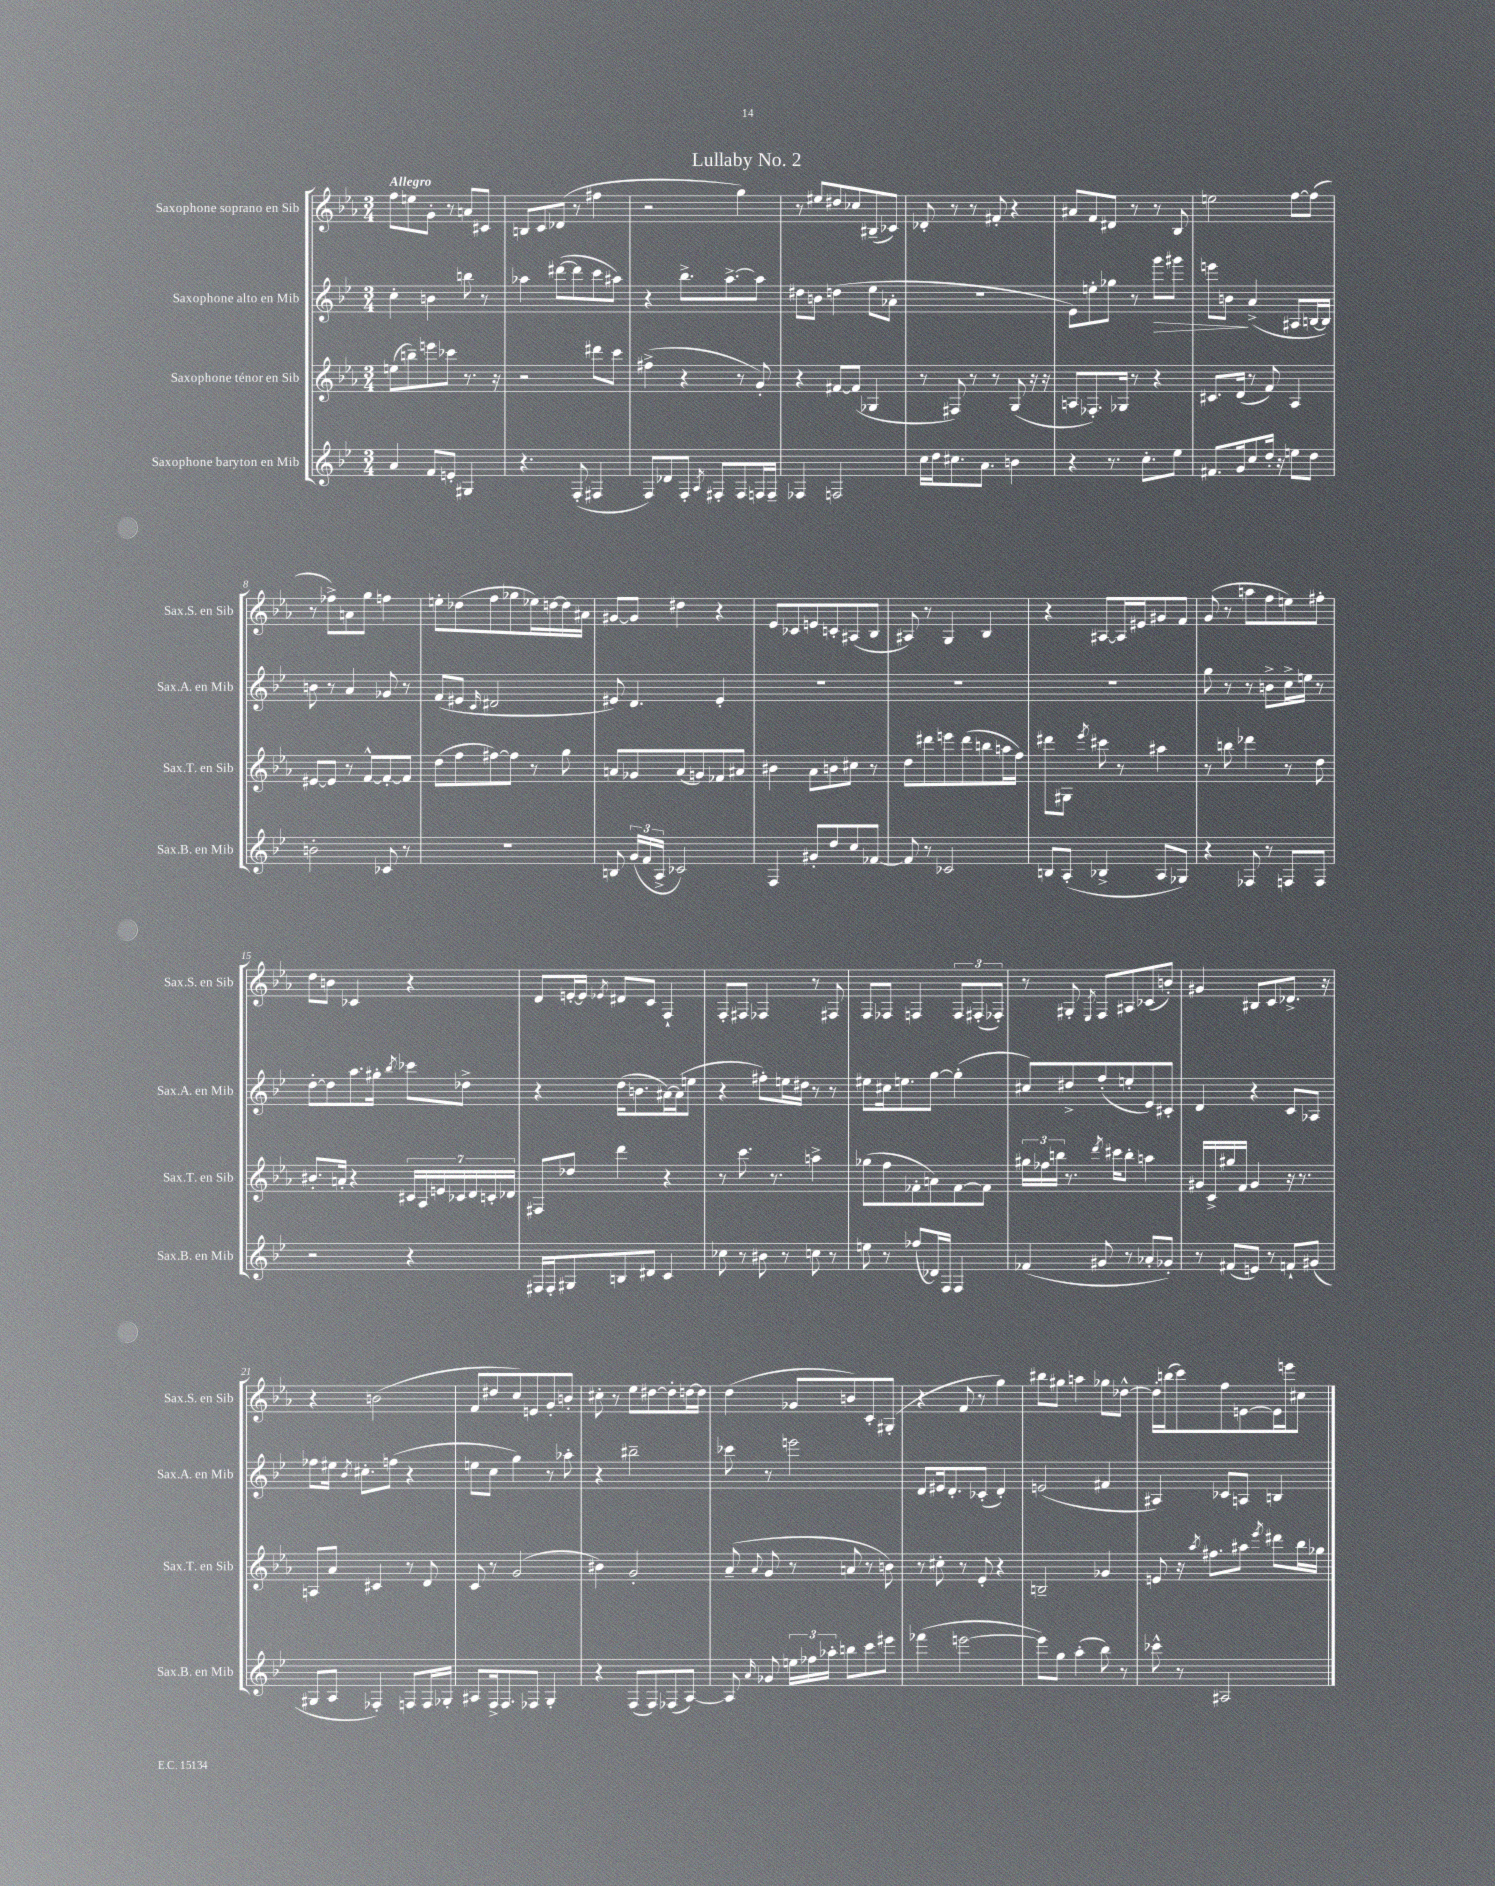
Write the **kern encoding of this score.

**kern	**kern	**kern	**dynam	**kern
*part4	*part3	*part2	*part2	*part1
*staff4	*staff3	*staff2	*staff2	*staff1
*I"Saxophone baryton en Mib	*I"Saxophone ténor en Sib	*I"Saxophone alto en Mib	*	*I"Saxophone soprano en Sib
*I'Sax.B. en Mib	*I'Sax.T. en Sib	*I'Sax.A. en Mib	*	*I'Sax.S. en Sib
*clefG2	*clefG2	*clefG2	*	*clefG2
*k[b-e-]	*k[b-e-a-]	*k[b-e-]	*	*k[b-e-a-]
*M3/4	*M3/4	*M3/4	*	*M3/4
=1	=1	=1	=1	=1
!	!	!	!	!LO:TX:a:B:t=Allegro
4a/	(8een\L	4cc'\	.	8ff\L
.	8bbn~\)	.	.	8een\
8f/L	8eeen\	4bn\	.	8g'\J
8en'/J	8ccc-X\J	.	.	8r
4G#X/	8.r	8bbn\	.	8an/L
.	.	8r	.	8c#X/J
.	16r	.	.	.
=2	=2	=2	=2	=2
4.r	2r	4aa-X\	.	8Bn/L
.	.	.	.	8c/
.	.	([8ddd#X\L	.	(8d-X/J
(8F'/	.	8ddd#\]	.	8r
4F#X/	8ddd#X\L	8ccc\	.	4ff#X\
.	8ccc\J	8aa#X\J)	.	.
=3	=3	=3	=3	=3
8F/L)	(4ff#X^\	4r	.	2r
8d-X/	.	.	.	.
8F'/J	4r	8.bb-^\L	.	.
8qA/	.	.	.	.
8F#X'/L	.	.	.	.
.	.	[8.aa^\	.	.
8F#/	8r	.	.	4gg\)
16Fn/L	8g'/)	8aa\J]	.	.
16F~/JJ	.	.	.	.
=4	=4	=4	=4	=4
4F-X/	4r	8dd#X\L	.	8r
.	.	8bn\J	.	8ee#X/L
2Fn/	[8f#X/L	(4ddn\	.	8dd#X/
.	(8f#/J]	.	.	8cc-X/
.	4G-X/	8ee-\L	.	(8B#X~/
.	.	8a-X'\J	.	8c-X/J)
=5	=5	=5	=5	=5
16cc\LL	8r	2.r	.	8d-X'/
16dd\J	.	.	.	.
8.cc#X\	8F#X/)	.	.	8r
.	8r	.	.	8r
8.a\J	.	.	.	.
.	8r	.	.	8f#X'/
4bn\	(8G/	.	.	4r
.	16r	.	.	.
.	16r	.	.	.
=6	=6	=6	=6	=6
4r	8An/L	8e-\L)	.	8a#X/L
.	8.F-X'/)	8een'\	.	8f/
8.r	.	8gg-X\J	.	8d#X/J
.	16G-X/Jk	.	.	.
.	8r	8r	.	8r
8.cc'\L	.	.	.	.
!	!	!	!LO:HP:b	!
.	4r	8ggg\L	>	8r
8ee-\J	.	8ggg#X\J	.	8B-/
=7	=7	=7	=7	=7
8.f#X/L	8.c#X/L	8eeen\L	.	2een\
.	.	8bn\J	.	.
16g/k	(16d/Jk	.	.	.
8cc/	8r	(4a^/	]	.
16dd'/Jk	8f/)	.	.	.
16r	.	.	.	.
8een\L	4A-/	8A#X/L	.	[8ff\L
8dd\J	.	[16Bn/L	.	(8ff\J]
.	.	16B/JJ])	.	.
!!LO:LB:g=z
=8	=8	=8	=8	=8
2bn'\	[8e#X/L	8bn\	.	8r
.	8e#/J]	8r	.	8ff-X^\L)
.	8r	4a/	.	8an\
.	[8f^^/L	.	.	8gg\J
8c-X/	8f'/_	8g-X/	.	4ffn\
8r	8f/J]	8r	.	.
=9	=9	=9	=9	=9
2.r	(8dd\L	(8f/L	.	8een'\L
.	8ff\	8e#X/J	.	(8dd-X\
.	.	16qqc/	.	.
.	[8ff#X\)	2d#X/	.	8ff\
.	8ff#\J]	.	.	8gg-X\
.	8r	.	.	16ee-X\L)
.	.	.	.	[16ddn\
.	8gg\	.	.	16dd\]
.	.	.	.	16a#X\JJ
=10	=10	=10	=10	=10
8Bn/	8an/L	8e#X/)	.	[8g#X/L
(24g/LL	8g-X/	4.d/	.	8g#/J]
24f/	.	.	.	.
24A^/JJ	.	.	.	.
2c-X/)	(8a/	.	.	4dd#X\
.	8gn/)	.	.	.
.	8f-X/	4e#'/	.	4r
.	8a#X/J	.	.	.
=11	=11	=11	=11	=11
4F/	4b#X\	2.r	.	8e-/L
.	.	.	.	8c-X/
8g#X'/L	8a-\L	.	.	8en/
8dd/	8bn\	.	.	8cn'/
8cc/	8cc#X\J	.	.	(8A#X/
[8f-X/J	8r	.	.	8B-/J
=12	=12	=12	=12	=12
8f-/]	8dd\L	2.r	.	8A#X/)
8r	8ddd#X\	.	.	8r
2c-X/	8eeen\	.	.	4G/
.	(8ddd#\	.	.	.
.	8bbn\	.	.	4B-/
.	16aan\L	.	.	.
.	16ff\JJ)	.	.	.
=13	=13	=13	=13	=13
8Bn/L	8ddd#X\L	2.r	.	4r
(8A'/J	8G#X\J	.	.	.
.	8qeee-/	.	.	.
4B-X^/	8ccc#X\	.	.	[8A#X/L
.	8r	.	.	16A#/L]
.	.	.	.	16e#X/J
8A/L	4aa#X\	.	.	8g#X/
8G-X/J)	.	.	.	8f/J
=14	=14	=14	=14	=14
4r	8r	8gg\	.	(8g/
.	8bbn\	8r	.	8r
8F-X/	4ddd-X\	8r	.	8aan\L
8r	.	8bn^\L	.	8ff\
8Fn/L	8r	16cc^\L	.	8een\)
.	.	16een\JJ	.	.
8F/J	8dd\	8r	.	8ff#X'\J
!!LO:LB:g=z
=15	=15	=15	=15	=15
2r	8.b#X'/L	[8dd'\L	.	8dd\L
.	.	8dd\]	.	8bn\J
.	16an'/Jk	.	.	.
.	4r	8.aa\	.	4c-X/
.	.	16gg#X'\Jk	.	.
.	.	8qbb-/	.	.
4r	28c#X/LL	8ccc-X\L	.	4r
.	28A-/	.	.	.
.	28en/	.	.	.
.	28c-X/	.	.	.
.	.	8dd-X^\J	.	.
.	28d/	.	.	.
.	28cn'/	.	.	.
.	28d-X/JJ	.	.	.
=16	=16	=16	=16	=16
16F#X/LL	8F#X/L	4r	.	8d/L
16F#'/J	.	.	.	.
8G#X/	8dd-X/J	.	.	[16en'/L
.	.	.	.	16e/JJ]
.	.	.	.	8qe-X/
8Bn/	4ddd\	(16dd\KL	.	8d#X/L
.	.	8.bn\	.	.
8d#X/J	.	.	.	8c/J
4c/	4r	[16a#X\L)	.	4F`/
.	.	(16a#\J]	.	.
.	.	8een\J	.	.
=17	=17	=17	=17	=17
8cc-X\	8r	4r	.	8F'/L
8r	8.ccc\	.	.	8F#X/J
8b#X\	.	8ff#X'\L)	.	4F-X/
.	8.r	.	.	.
8r	.	16een\L	.	.
.	.	16dd#X\JJ	.	.
8ccn\	4aan^\	8r	.	8r
8r	.	8r	.	8F#X/
=18	=18	=18	=18	=18
8een\	(8gg-X\L	8ee#X\L	.	8F/L
8r	8ff\	16cc#X\k	.	8F-X/J
.	.	8.een\	.	.
(8ff-X/L	8f-X'\	.	.	4Fn/
16d-X/L)	8an\)	[8gg\J	.	.
16F/JJ	.	.	.	.
4F/	[8f-\	(4gg'\]	.	12F/L
.	.	.	.	(12F#X'/
.	8f-\J]	.	.	.
.	.	.	.	12F-X'/J)
=19	=19	=19	=19	=19
(4f-X/	24gg#X\LL	8cc#X/L)	.	8r
.	24ff-X\	.	.	.
.	24bbn\JJ	.	.	.
.	8.r	8dd#X^/	.	8G#X'/
.	.	.	.	8qE-/
8g#X/	.	(8ff'/	.	8F/L
.	8qddd/	.	.	.
.	16ccc#X\KL	.	.	.
8r	8bb'\J	8een'/	.	8A#X/
8a-X'/L	4aan\	8e-/)	.	(8c-X/
8g-X'/J)	.	8c#X'/J	.	8bn'/J)
=20	=20	=20	=20	=20
8r	16g#X/LL	4d/	.	4g#X/
.	16c^/	.	.	.
(8f#X/L	16gg#X/	.	.	.
.	16f/JJ	.	.	.
8en/J)	4g#/	4r	.	8B#X/L
8r	.	.	.	8c/
8fn`/L	16r	8c/L	.	8.d-X^/J
.	8.r	.	.	.
(8g#X/J	.	8A-X/J	.	.
.	.	.	.	16r
!!LO:LB:g=z
=21	=21	=21	=21	=21
8G#X/L	8An/L	8ff-X\L	.	4r
8A/J	8a-/J	16ee#X\Jk	.	.
.	.	8qb-/	.	.
.	.	8.cc#X'\L	.	.
4F-X'/)	4c#X/	.	.	(2bn\
.	.	(8ffn\J	.	.
8Fn/L	8r	4r	.	.
16F/L	8d/	.	.	.
16G-X'/JJ	.	.	.	.
=22	=22	=22	=22	=22
8A#X/L	8c/	8een\L	.	8f/L
16F^/k	8r	8cc\J	.	8dd#X/
8.F/	.	.	.	.
.	(2g/	4gg\)	.	8cc/)
8F-X/J	.	.	.	8en/
4G'/	.	8r	.	8g'/
.	.	8aa-X'\	.	8bn'/J
=23	=23	=23	=23	=23
4r	4b#X\)	4r	.	8cc#X'\
.	.	.	.	8r
(8F/L	2g'/	2bb#X~\	.	8ee-\L
8F/)	.	.	.	[8dd#X\
(8F-X/	.	.	.	8dd#'\]
[8A/J)	.	.	.	[16ddn\L
.	.	.	.	16dd\JJ]
=24	=24	=24	=24	=24
8A/]	(8a-~/	8ccc-X\	.	(4dd\
16qqa/	8qqa-/	.	.	.
8g-X/	8g/	8r	.	.
24een\LL	8r	2eeen\	.	8g-X/L
24ff-X\	.	.	.	.
24aa-X'\JJ	.	.	.	.
8bbn\L	8an/	.	.	8bn/)
8ccc\	8r	.	.	8c'/
8eee#X\J	8bn\)	.	.	(8G#X'/J
=25	=25	=25	=25	=25
(4fff-X\	8r	8d/L	.	4r
.	8cc#X'\	16e#X/k	.	.
.	.	8.d'/	.	.
[2eeen\	8r	.	.	8f/
.	8e-'/	(8c-X'/J	.	8r
.	4r	4d'/)	.	4gg\)
=26	=26	=26	=26	=26
8eee\L])	2Bn~/	(2en/	.	8bb#X\L
8gg\J	.	.	.	8gg#X\J
(4aa'\	.	.	.	4aan\
8bb-\)	4g-X/	4f#X/	.	8gg-X\L
8r	.	.	.	[8dd-X^^\J
=27	=27	=27	=27	=27
8ccc-X^^\	8en/	4A#X/)	.	16dd-'\LL]
.	.	.	.	(16bbn\J
8r	16r	.	.	8ccc\)
.	8qaa-/	.	.	.
.	8.ff#X\L	.	.	.
2A#X/	.	8c-X/L	.	8ff\
.	8aa#X\J	8An/J	.	[8en\
.	8qeee-/	.	.	.
.	8ddd#X\L	4Bn/	.	16e\L]
.	.	.	.	16eeen\J
.	16bb-\L	.	.	8cc#X\J
.	16gg-X\JJ	.	.	.
==	==	==	==	==
*-	*-	*-	*-	*-
